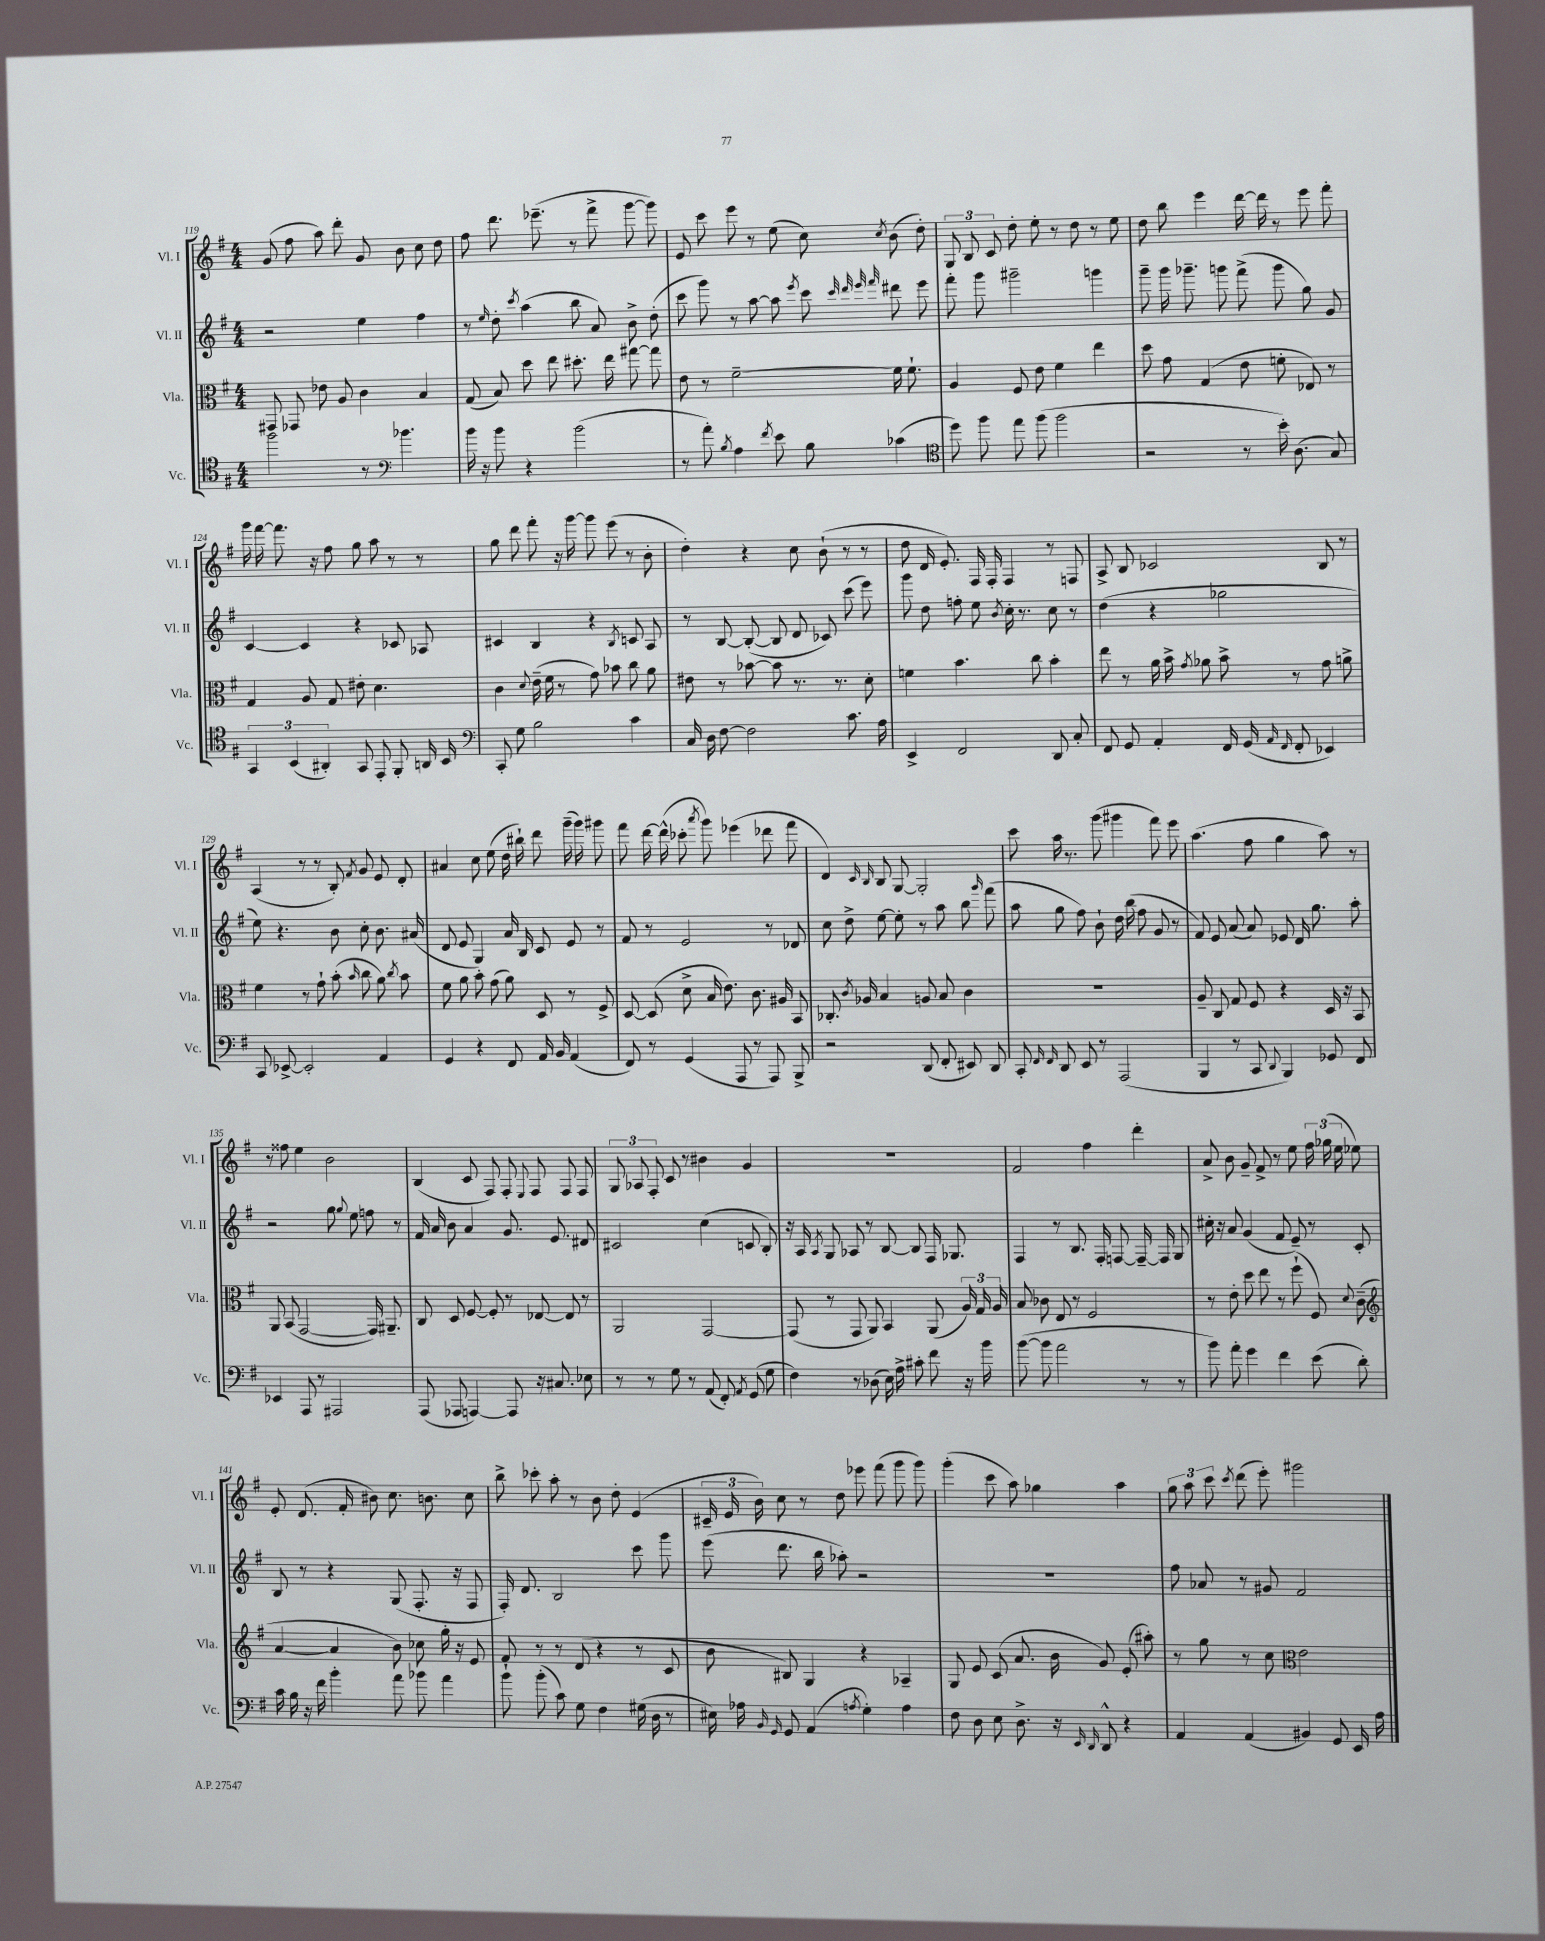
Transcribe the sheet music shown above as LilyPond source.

<<
\new StaffGroup <<
\new Staff = "s0" \with { instrumentName = "Vl. I" shortInstrumentName = "Vl. I" } {
    \clef treble \key g \major \numericTimeSignature \time 4/4
    \autoBeamOff g'8( fis''8 a''8) d'''8-. g'8 b'8 c''8 d''8 |
    fis''8 d'''8. ees'''8.--( r8 fis'''8-> g'''8~ g'''8) |
    e'8 c'''8 e'''8 r8 e''8( c''8) \acciaccatura { c''8 } b'8( d''8-.) |
    \tuplet 3/2 { g8 b8 c'8 } d''8-. e''8-. r8 d''8 r8 e''8 |
    d''8 b''8 e'''4 d'''16~ d'''16 r8 e'''8 fis'''8-. |
    g'''16 fis'''16~ fis'''8. r16 fis''8 g''8 a''8 r8 r8 |
    g''8 d'''8 fis'''8-. r16 g'''16~ g'''8 e'''8( r8 b'8-. |
    d''4-.) r4 c''8 b'8-!( r8 r8 |
    d''8 d'16 e'8.-.) fis16 fis16-. fis4 r8 f8 |
    a8-> b8 ces'2 b8 r8 |
    a4( r8 r8 b8-.) \acciaccatura { fis'8 } g'8 e'8 d'8-. |
    ais'4 c''8 e''8( d''16 bis''16-!) d'''8 g'''16--( g'''16) gis'''8 |
    fis'''8 d'''16~ d'''16-^( ces'''8-. \acciaccatura { a'''8 } g'''8) ees'''4( des'''8 fis'''8 |
    d'4) \grace { c'16 b16 } b8 g8~ g2-. |
    c'''8 a''16 r8. g'''8( gis'''4 fis'''8) e'''8 |
    a''4.( fis''8 g''4 a''8) r8 |
    r8 fisis''8 e''4 b'2 |
    b4( c'8 fis8) fis8-. \appoggiatura { e8 } fis8 fis8 fis8 |
    \tuplet 3/2 { g8 aes8 fis8-. } c'8 r8 bis'4 g'4 |
    R1 |
    fis'2 fis''4 d'''4-. |
    a'8-> b'8 g'8-- fis'8-> r8 e''8 \tuplet 3/2 { fis''16 ges''16( e''16 } ees''8) |
    e'8-. d'8.( fis'16-. bis'8) c''8. b'8. c''8 |
    b''8-> ces'''8-. a''8-. r8 b'8 d''8-. e'4( |
    \tuplet 3/2 { cis'16-- e'16 b'16) } c''8 r8 d''8 ees'''8 fis'''8( g'''8 g'''8) |
    g'''4-.( c'''8 a''8) ges''4 a''4 |
    \tuplet 3/2 { g''8 a''8 c'''8 } \acciaccatura { c'''8 } d'''8( e'''8-.) gis'''2 \bar "|." |
}
\new Staff = "s1" \with { instrumentName = "Vl. II" shortInstrumentName = "Vl. II" } {
    \clef treble \key g \major \numericTimeSignature \time 4/4
    \autoBeamOff r2 e''4 fis''4 |
    r8 \grace { e''16 } d''8-. \acciaccatura { c'''8 } a''4( b''8 a'8) b'8-> d''8-.( |
    c'''8 g'''8) r8 a''8~ a''8 \acciaccatura { e'''8 } c'''8 \grace { c'''32 d'''32 e'''32 fis'''32 } dis'''8 e'''8 |
    fis'''8-. g'''8 gis'''2-- g'''4 |
    g'''8-- g'''16 ges'''8.-- g'''8 fis'''8->( g'''8 g''8) g'8 |
    c'4~ c'4 r4 ces'8 aes8 |
    cis'4 b4 r4 \acciaccatura { b8 } c'8 a8 |
    r8 b8~ b8~-.( b8 d'8 ces'8) c'''8( e'''8) |
    g'''8 d''8 f''8-. e''8 \acciaccatura { b'8 } c''16-. r8. c''8 r8 |
    d''4( r4 ges''2 |
    e''8) r4. b'8 c''8-. b'8. ais'16( |
    d'8 e'8 g4) a'16 b16 c'8 e'8 r8 |
    fis'8 r8 e'2 r8 des'8 |
    c''8 d''8-> e''8~ e''8-. r8 a''8 b''8 \grace { g'''16 } fis'''8( |
    a''8 g''8 fis''8) b'8-! d''16 b''16( fis''8 g'8 r8 |
    fis'8) e'8 a'8( a'8) ees'8 d'16 g''8. a''8-. |
    r2 g''8 \appoggiatura { g''8 } e''8 f''8 r8 |
    fis'16 a'16 b'8 a'4 g'8. e'8. dis'8 |
    cis'2 c''4( c'8 b8-.) |
    r16 a16 \acciaccatura { a8 } g8 aes8 r8 b8~ b8 fis16 ges8. |
    fis4 r8 b8. fis16-. f8~ f16~-- f16 g8 |
    cis''16-. r16 a'8 g'4( fis'8 e'8--) r8 c'8-. |
    b8 r8 r4 g8( fis8.-. r16 fis8 |
    fis16-.) d'8. b2 c'''8 g'''8 |
    e'''8( d'''8. b''16 aes''8-.) r2 |
    R1 |
    fis''8 aes'8 r8 gis'8 fis'2 \bar "|." |
}
\new Staff = "s2" \with { instrumentName = "Vla." shortInstrumentName = "Vla." } {
    \clef alto \key g \major \numericTimeSignature \time 4/4
    \autoBeamOff gis,8 ges,8 ees'8 a8 c'4 b4 |
    g8( b8) d''8 e''8 dis''8.-. e''16 gis''8~ gis''8 |
    e'8 r8 fis'2~-- fis'16 fis'8.-! |
    a4 fis8 e'8 fis'4 e''4 |
    d''8 g'8 g4( e'8 f'8-. ees8) r8 |
    g4 a8 g8 eis'8-. d'4. |
    c'4 \appoggiatura { d'8 } e'16--( fis'16 r8 g'8) bes'8 c''8 a'8 |
    eis'8 r8 bes'8~ bes'8 r8. r8. d'8-. |
    f'4 b'4. c''8 b'4-. |
    e''8 r8 a'16 b'16-> \acciaccatura { g'8 } aes'8 b'8-> r8 g'8 a'8-> |
    fis'4 r8 g'8-! b'8-.( \grace { b'16 } c''8 a'8) \acciaccatura { c''8 } b'8 |
    fis'8 a'8 b'8-. g'8( a'8) d8 r8 fis8-> |
    d8~ d8( d'8-> b16 e'8.) c'8. ais16 b,8 |
    ces8.-. \acciaccatura { c'8 } aes16 b4 a8 b8 c'4 |
    R1 |
    a8-- c8 g8 fis8 r4 d16 r16 b,8 |
    a,8 b,8( g,2~ g,16) ais,8.-- |
    c8 d8 fis8~ fis8-. r8 ees8~ ees8 r8 |
    a,2 g,2~ |
    g,8( r8 g,8 a,8) b,4 a,8( \tuplet 3/2 { a16) g16 a16 } |
    b8 ces'8 e8 r8 fis2 |
    r8 e'8-. d''8 e''8 r8 fis''8-!( fis8) \appoggiatura { d'8 } c'8--( |
    \clef treble a'4~ a'4 b'8) ces''8 g''16-. r16 e'8 |
    fis'8 r8 r8 d'8( r4 r8 c'8 |
    b'8 bis8) g4 r4 aes4-- |
    g8 e'8 c'8( a'8. b'16 g'8) e'8-.( ais''8-.) |
    r8 g''8 r8 c''8 \clef alto e'2 \bar "|." |
}
\new Staff = "s3" \with { instrumentName = "Vc." shortInstrumentName = "Vc." } {
    \clef tenor \key g \major \numericTimeSignature \time 4/4
    \autoBeamOff fis''2 r8 \clef bass bes'4. |
    b'16 r16 b'8 r4 b'2( |
    r8 a'8-.) \acciaccatura { b8 } a4 \acciaccatura { fis'8 } e'8 b8 ces'4( |
    \clef tenor d''8) fis''8 e''8 fis''8( fis''2 |
    r2 r8 b'16-.) a8.( g8) |
    \tuplet 3/2 { g,4 b,4( ais,4-.) } g,8 e,8-. fis,8-. a,16 b,16 |
    \clef bass c,8-. g8 b2 c'4 |
    c16 d16 fis8~ fis2 c'8. a16 |
    e,4-> fis,2 d,8 c8-. |
    fis,8 g,8 a,4-. fis,16 g,16( \grace { a,16 fis,16 } fis,8-. ees,4) |
    c,8 ees,8~-> ees,2-. a,4 |
    g,4 r4 fis,8 a,16 b,16 a,4( |
    fis,8) r8 g,4( a,,8 r8 a,,8) b,,8-> |
    r2 d,8( fis,8-. eis,8) d,8 |
    c,8-. \grace { fis,16 fis,16 } d,8 e,8 r8 a,,2( |
    b,,4 r8 c,8 \appoggiatura { d,8 } b,,4) ges,8 fis,8 |
    ees,4 a,,8 r8 ais,,2 |
    a,,8( aes,,8 a,,4~) a,,8 r16 cis8. ees8 |
    r8 r8 g8 r8 a,8( fis,8-.) \acciaccatura { a,8 } g,8( g8 |
    fis4) r8 des8( e16) a16-> cis'8-. fis'8 r16 b'16 |
    b'8~( b'8 a'2 r8 r8 |
    b'8) a'8-. g'4 fis'4 e'8( d'8-.) |
    c'16 b16 r16 fis'16 b'4-. a'8 bes'8 a'4 |
    b'8-! b'8-.( c'8) g8 fis4 gis16( d16 r8 |
    eis16) aes16 \grace { b,16 g,16 } g,8 a,4( \acciaccatura { a8 } g4-.) a4 |
    fis8 d8 e8 d8.-> r16 \grace { e,16 d,16 } d,8-^ r4 |
    a,4 a,4( bis,4) g,8 e,16 a16 \bar "|." |
}
>>
>>
\layout { \context { \Score currentBarNumber = #119 } }
